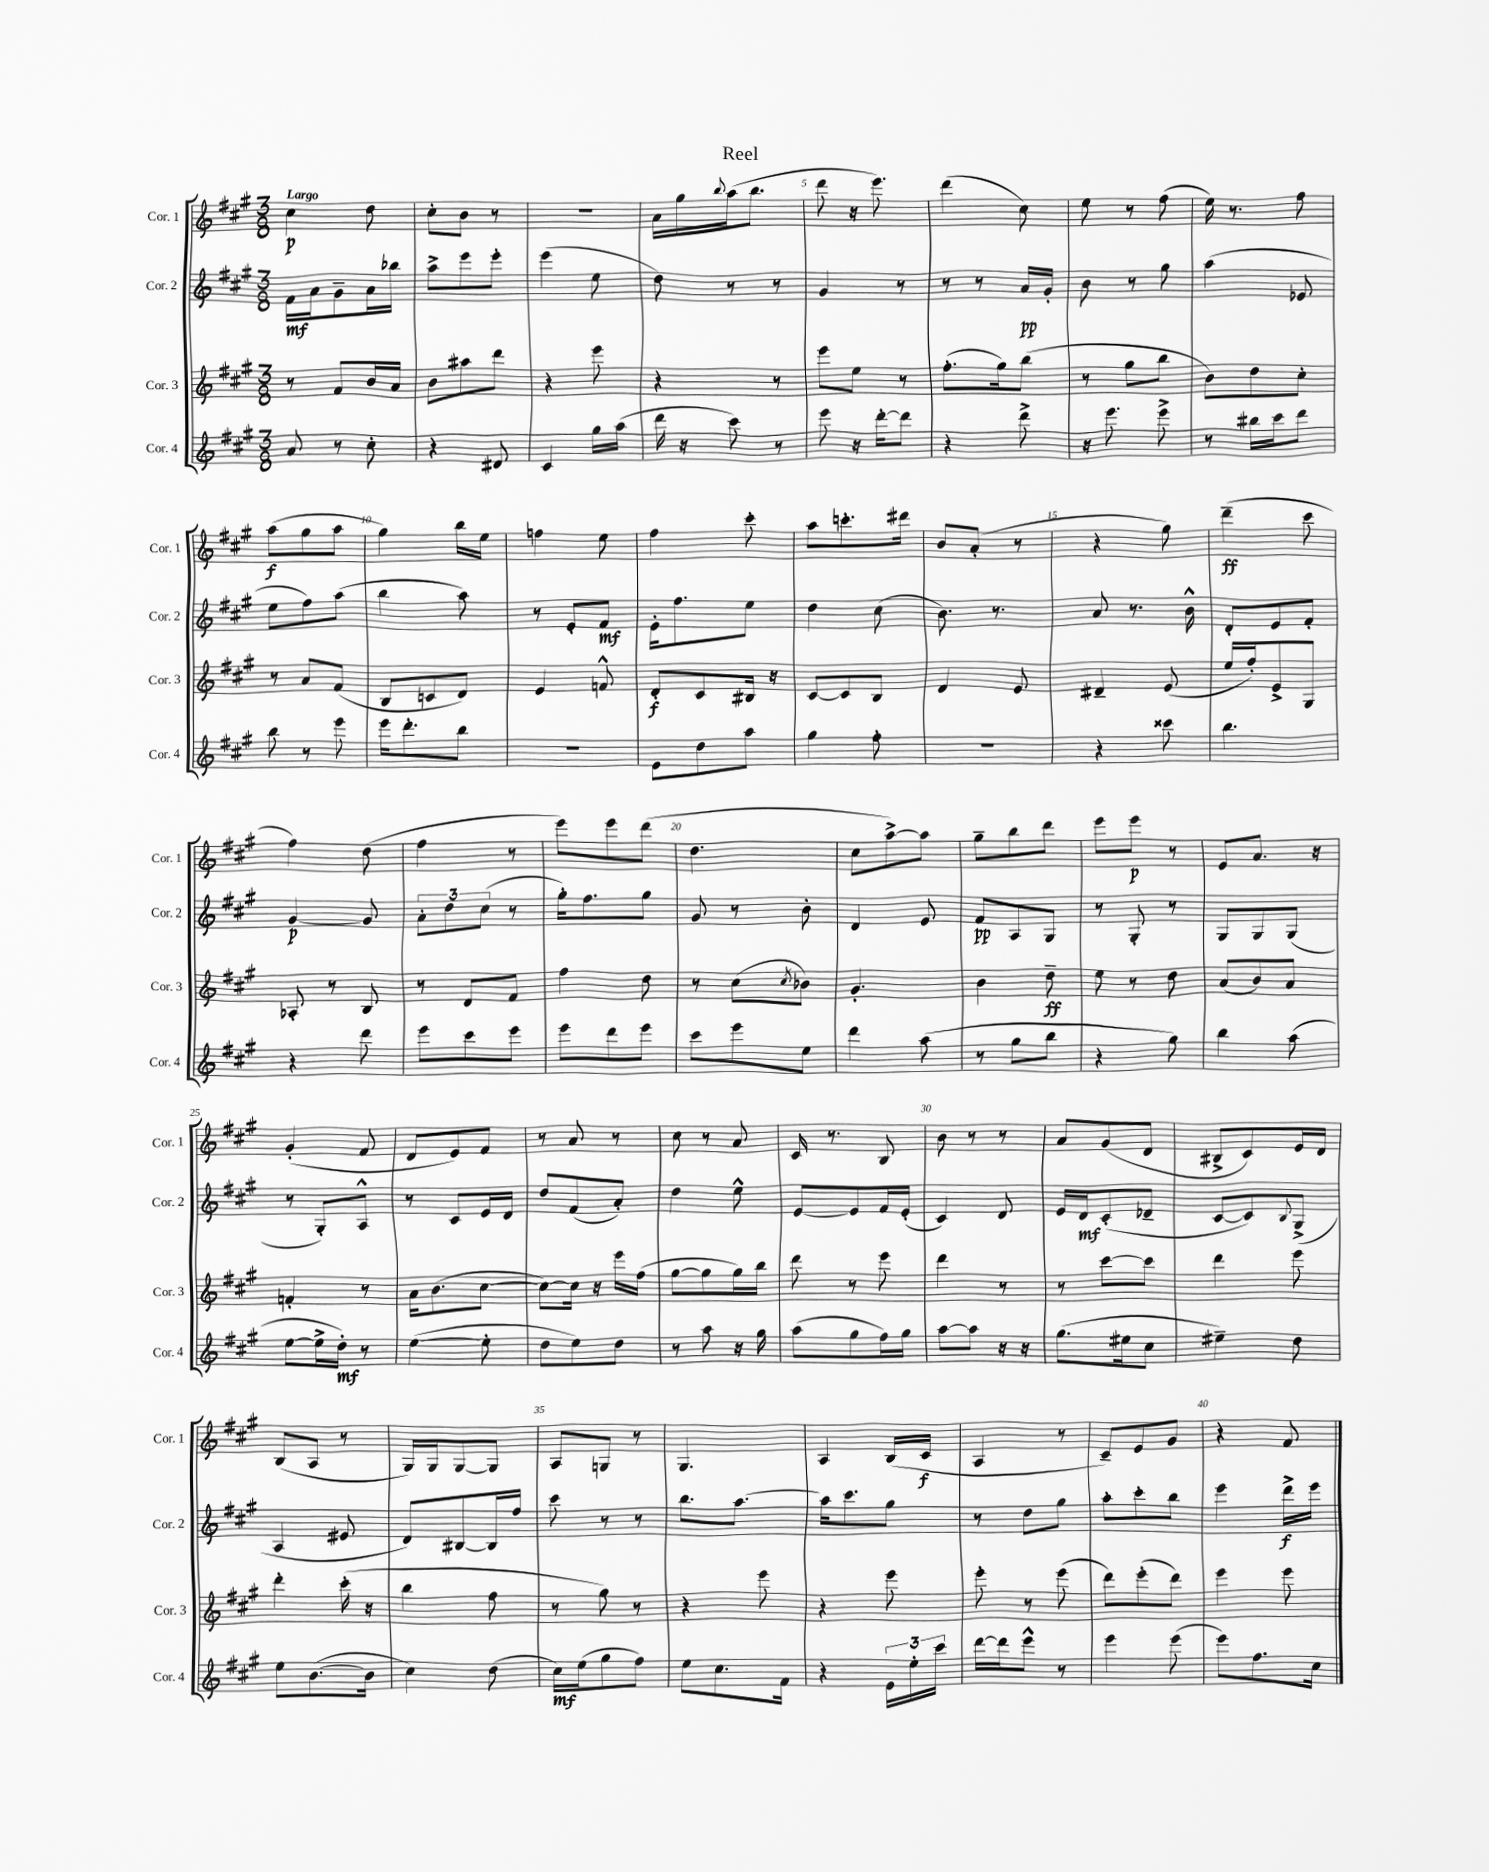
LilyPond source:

\header { title = "Reel" }
<<
\new StaffGroup <<
\new Staff = "s0" \with { instrumentName = "Cor. 1" shortInstrumentName = "Cor. 1" } {
    \clef treble \key a \major \numericTimeSignature \time 3/8 \tempo "Largo"
    cis''4\p d''8 |
    cis''8-. b'8 r8 |
    R4. |
    a'16 gis''16 \appoggiatura { b''8 } a''16( b''8. |
    d'''8 r16 e'''8.) |
    d'''4( cis''8) |
    e''8 r8 fis''8( |
    e''16) r8. fis''8 |
    a''8\f( gis''8 a''8 |
    gis''4) b''16 e''16 |
    f''4 e''8 |
    fis''4 cis'''8-. |
    a''8 c'''8.-. dis'''16 |
    b'8 a'8-.( r8 |
    r4 gis''8) |
    d'''4--\ff( cis'''8 |
    fis''4) d''8( |
    fis''4 r8 |
    e'''8) e'''8 d'''8( |
    d''4. |
    cis''8 a''8~->) a''8 |
    gis''8-- b''8 d'''8 |
    e'''8 e'''8\p r8 |
    e'8 a'8. r16 |
    gis'4-.( fis'8 |
    d'8 e'8) fis'8 |
    r8 a'8 r8 |
    cis''8 r8 a'8 |
    cis'16 r8. b8 |
    b'8 r8 r8 |
    a'8 gis'8( d'8 |
    bis8-> cis'8) e'16 d'16 |
    b8( a8 r8 |
    gis16) gis16 gis8~ gis8 |
    a8 g8 r8 |
    gis4. |
    a4 b16( cis'16\f |
    a4 r8 |
    cis'8--) e'8 gis'8 |
    r4 fis'8 \bar "|." |
}
\new Staff = "s1" \with { instrumentName = "Cor. 2" shortInstrumentName = "Cor. 2" } {
    \clef treble \key a \major \numericTimeSignature \time 3/8
    fis'16\mf a'16 gis'8-- a'16 bes''16 |
    a''8-> e'''8 e'''8-. |
    e'''4( e''8 |
    d''8) r8 r8 |
    gis'4 r8 |
    r8 r8 a'16\pp gis'16-. |
    b'8 r8 gis''8 |
    a''4( ees'8 |
    e''8 fis''8) a''8( |
    b''4 a''8) |
    r8 e'8-. fis'8\mf |
    e'16-. fis''8. e''8 |
    d''4 cis''8( |
    b'8.) r8. |
    a'8 r8. b'16-^ |
    d'8-. e'8 fis'8-. |
    gis'4~\p gis'8 |
    \tuplet 3/2 { a'8-. d''8 cis''8( } r8 |
    gis''16-.) fis''8. gis''8 |
    gis'8 r8 b'8-. |
    d'4 e'8 |
    fis'8\pp a8 gis8 |
    r8 gis8-. r8 |
    gis8 gis8 gis8( |
    r8 gis8-.) a8-^ |
    r8 cis'8 e'16 d'16 |
    d''8 fis'8( a'8-.) |
    d''4 e''8-^ |
    e'8~ e'8 fis'16 e'16-.( |
    cis'4) d'8 |
    e'16 d'16\mf cis'8-.( des'8-- |
    cis'8~ cis'8) \appoggiatura { b8 } gis8->( |
    a4 eis'8 |
    d'8) bis8~ bis16 fis''16 |
    cis'''8 r8 r8 |
    b''8. a''8.~ |
    a''16 cis'''8. gis''8 |
    r8 d''8 gis''8 |
    a''8-. cis'''8-. b''8 |
    e'''4 d'''16->\f e'''16 \bar "|." |
}
\new Staff = "s2" \with { instrumentName = "Cor. 3" shortInstrumentName = "Cor. 3" } {
    \clef treble \key a \major \numericTimeSignature \time 3/8
    r8 fis'8 b'16 a'16 |
    b'8 ais''8 d'''8 |
    r4 e'''8 |
    r4 r8 |
    e'''8 e''8 r8 |
    fis''8.-.( gis''16) b''8( |
    r8 gis''8 b''8 |
    b'8) d''8 cis''8-. |
    r8 a'8 fis'8( |
    b8 c'8 d'8) |
    e'4 f'8-^ |
    d'8-.\f cis'8 bis16 r16 |
    cis'8~ cis'8 b8 |
    d'4 e'8 |
    dis'4-- e'8( |
    e''16 fis''16-.) e'8-> gis8 |
    aes8-. r8 b8 |
    r8 d'8 fis'8 |
    fis''4 d''8 |
    r8 cis''8( \acciaccatura { cis''8 } bes'8) |
    gis'4.-. |
    b'4 d''8--\ff |
    e''8 r8 d''8 |
    a'8( b'8) a'8 |
    f'4-. r8 |
    a'16 b'8.( cis''8~ |
    cis''8~) cis''16 r16 e'''16 fis''16( |
    gis''8~ gis''8 gis''16) b''16 |
    d'''8 r8 e'''8 |
    d'''4 r8 |
    r8 cis'''8~ cis'''8 |
    d'''4 e'''8 |
    d'''4-. cis'''16-.( r16 |
    b''4 fis''8 |
    r8 gis''8) r8 |
    r4 e'''8 |
    r4 e'''8 |
    e'''8-. r8 e'''8( |
    d'''8) e'''8-.( d'''8) |
    e'''4 e'''8 \bar "|." |
}
\new Staff = "s3" \with { instrumentName = "Cor. 4" shortInstrumentName = "Cor. 4" } {
    \clef treble \key a \major \numericTimeSignature \time 3/8
    a'8 r8 cis''8-. |
    r4 dis'8 |
    cis'4 gis''16 a''16( |
    d'''16 r16 cis'''8) r8 |
    e'''8 r16 d'''16~-. d'''8 |
    r4 d'''8-> |
    r16 e'''8. e'''8-> |
    r8 bis''16 cis'''16 d'''8 |
    b''8 r8 e'''8 |
    e'''16 d'''8.-. b''8 |
    R4. |
    e'8 d''8 a''8 |
    gis''4 fis''8-. |
    R4. |
    r4 cisis'''8 |
    b''4. |
    r4 d'''8 |
    e'''8 cis'''8 e'''8 |
    e'''8 d'''8 e'''8 |
    cis'''8 e'''8 e''8 |
    d'''4 a''8( |
    r8 gis''8 b''8 |
    r4 gis''8) |
    b''4 a''8( |
    e''8~ e''16-> d''16-.\mf) r8 |
    e''4~( e''8-. |
    d''8 e''8) d''8 |
    r8 a''8 r16 gis''16 |
    a''8( gis''8 fis''16) gis''16 |
    a''8~ a''8 r16 r16 |
    gis''8.( eis''16 cis''8 |
    eis''4--) d''8 |
    e''8 b'8.~( b'16 |
    cis''4) d''8( |
    cis''16\mf) e''16( gis''8 fis''8) |
    e''8 cis''8. fis'16 |
    r4 \tuplet 3/2 { e'16 e''16-. cis'''16 } |
    d'''16~ d'''16 e'''8-^ r8 |
    e'''4 e'''8( |
    e'''8) fis''8. cis''16 \bar "|." |
}
>>
>>
\layout { \context { \Score \override BarNumber.break-visibility = ##(#f #t #t) barNumberVisibility = #(every-nth-bar-number-visible 5) } }
